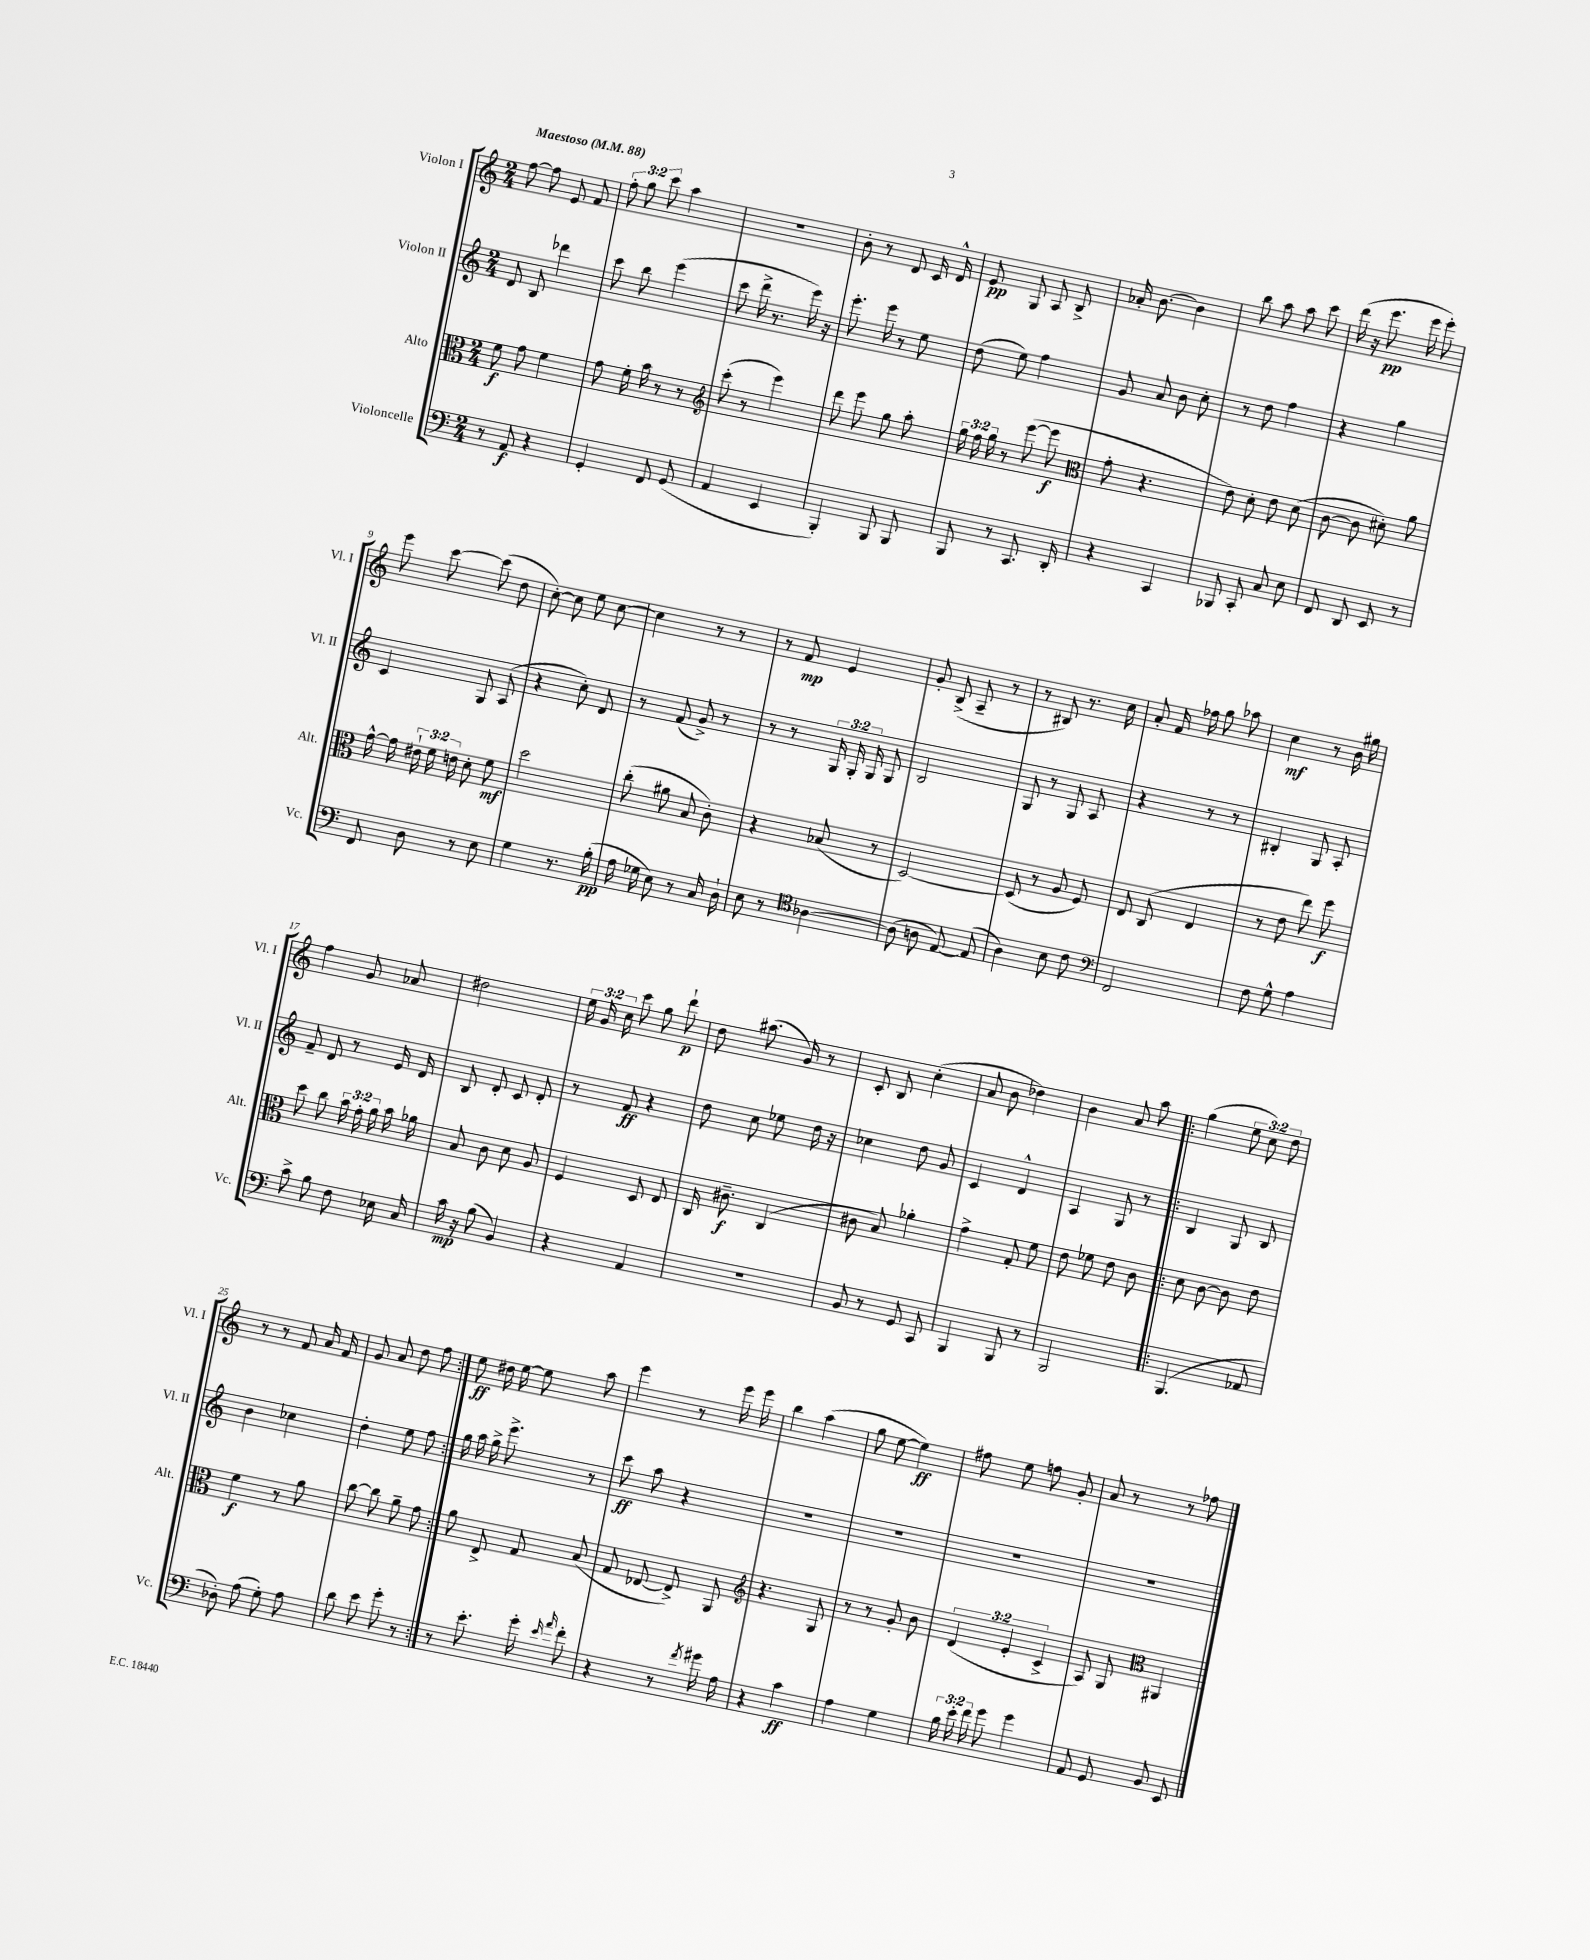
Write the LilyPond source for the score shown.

<<
\new StaffGroup <<
\new Staff = "s0" \with { instrumentName = "Violon I" shortInstrumentName = "Vl. I" } {
    \clef treble \key c \major \numericTimeSignature \time 2/4 \override Staff.TupletNumber.text = #tuplet-number::calc-fraction-text \tempo "Maestoso" 4 = 88
    \autoBeamOff f''8~ f''8 e'8 f'8 |
    \tuplet 3/2 { f''8-. g''8 c'''8 } a''4 |
    R2 |
    b'8-. r8 d'8 c'16 d'16-^ |
    e'8\pp g8 a8 b8-> |
    aes'16-. b'8.~ b'4 |
    b''8 a''8 a''8 c'''8 |
    d'''16( r16 e'''8.\pp e'''16 e'''8-.) |
    e'''8 c'''8~ c'''8( d''8 |
    c''8~-.) c''8 e''8 c''8~ |
    c''4 r8 r8 |
    r8 f'8\mp e'4 |
    g'8-. b8->( a8-- r8 |
    r8 bis8) r8. c''16 |
    a'8-. f'16 fes''16 g''8 aes''8 |
    c''4\mf r8 b'16 gis''16 |
    f''4 g'8 aes'8 |
    dis''2 |
    \tuplet 3/2 { e''16 g'16 c''16 } c'''8 g''8 d'''8-!\p |
    d''8 ais''8.( g'16) r8 |
    c'8-. b8 c''4-.( |
    a'8 b'8 des''4) |
    b'4 a'8 a''8 |
    \repeat volta 2 { g''4( \tuplet 3/2 { e''8 c''8) d''8 } |
    r8 r8 f'8 a'16 f'16 |
    g'8 a'8 d''8 f''8 | }
    e''8\ff dis''16 e''16~ e''8 a''8 |
    e'''4 r8 e'''16 e'''16 |
    b''4 a''4( |
    g''8 e''8~ e''4\ff) |
    fis''8 e''8 f''8 g'8-. |
    a'8 r8 r8 fes''8 \bar "|." |
}
\new Staff = "s1" \with { instrumentName = "Violon II" shortInstrumentName = "Vl. II" } {
    \clef treble \key c \major \numericTimeSignature \time 2/4 \override Staff.TupletNumber.text = #tuplet-number::calc-fraction-text
    \autoBeamOff d'8 b8 des'''4 |
    c'''8 b''8 e'''4( |
    c'''8 d'''16-> r8. e'''16) r16 |
    e'''8.-. e'''16 r8 e''8 |
    d''8( e''8) f''4 |
    g'8 a'8 b'8 c''8-. |
    r8 d''8 f''4 |
    r4 g''4 |
    c'4 g8 a8( |
    r4 c''8-.) d'8 |
    r8 f'8( g'8->) r8 |
    r8 r8 \tuplet 3/2 { g16 g16-. g16 } g8 |
    b2 |
    g8 r8 g8 a8 |
    r4 r8 r8 |
    bis4-. g8 a8-. |
    f'8-- d'8 r8 e'16 d'16 |
    b8 d'8-. c'8 d'8-. |
    r8 f'8\ff r4 |
    d''8 c''8 ees''8 d''16 r16 |
    ces''4 d''8 g'8 |
    c'4 d'4-^ |
    a4 g8 r8 |
    \repeat volta 2 { b4 g8 b8 |
    b'4 ces''4 |
    d''4-. e''8 f''8 | }
    g''16 a''16 g''16-> e'''8.-> r8 |
    c'''8\ff a''8 r4 |
    R2 |
    R2 |
    R2 |
    R2 \bar "|." |
}
\new Staff = "s2" \with { instrumentName = "Alto" shortInstrumentName = "Alt." } {
    \clef alto \key c \major \numericTimeSignature \time 2/4 \override Staff.TupletNumber.text = #tuplet-number::calc-fraction-text
    \autoBeamOff f'8\f g'8 f'4 |
    g'8 f'16-. b'16 r8 r8 |
    \clef treble c'''8-.( r8 e'''4) |
    d'''8 e'''8 g''8 a''8-. |
    \tuplet 3/2 { g''16 f''16 g''16 } r8 e'''8~( e'''8\f |
    \clef alto g'8-. r4. |
    e'8) d'8-. e'8 d'8( |
    c'8~ c'8 dis'8-.) a'8 |
    g'16~-^ g'16 \tuplet 3/2 { eis'16-! f'16 e'16 } d'8-. f'8\mf |
    d''2 |
    c''8-.( ais'8 b8 c'8-.) |
    r4 bes8( r8 |
    d2~) |
    d8( r8 a8 f8) |
    e8 c8( e4 |
    r8 e'8 e''8) f''8\f |
    d''8 c''8 \tuplet 3/2 { b'16 g'16-. a'16 } b'16 aes'16 |
    b8 c'8 d'8 a8 |
    f4 d8 e8 |
    c16 cis'8.--\f c4( |
    cis'8 b8) aes'4-. |
    g'4-> g8-. f'8 |
    e'8 fes'8 e'8 c'8 |
    \repeat volta 2 { d'8 c'8~ c'8 e'8 |
    f'4\f r8 a'8 |
    c''8~ c''8 a'8-- g'8 | }
    a'8 e8-> g8 b8( |
    g8 ees8~ ees8->) a,8 |
    \clef treble r4. g8 |
    r8 r8 g'8-. b'8 |
    \tuplet 3/2 { d'4( e'4-. c'4-> } |
    a8) g8 \clef alto ais,4 \bar "|." |
}
\new Staff = "s3" \with { instrumentName = "Violoncelle" shortInstrumentName = "Vc." } {
    \clef bass \key c \major \numericTimeSignature \time 2/4 \override Staff.TupletNumber.text = #tuplet-number::calc-fraction-text
    \autoBeamOff r8 a,8\f r4 |
    g,4-. f,8 g,8( |
    a,4 e,4 |
    b,,4-.) b,,8 b,,8 |
    b,,8 r8 c,8. d,16-. |
    r4 c,4 |
    bes,,8 c,8-. c8 e8 |
    f,8 d,8 e,8 r8 |
    f,8 d8 r8 e8 |
    g4 r8. b16-.\pp( |
    a16 ges16 e8) r8 c16 d16-! |
    e8 r8 \clef tenor aes4~ |
    aes8( a8 e8~) e8( |
    a4) b8 c'8 |
    \clef bass f,2 |
    f8 g8-^ a4 |
    c'8-> b8 f8 ees16 c16 |
    c'16\mp r16 b8( b,4) |
    r4 a,4 |
    R2 |
    b,8 r8 g,8 c,8 |
    b,,4 b,,8 r8 |
    b,,2 |
    \repeat volta 2 { b,,4.( aes,8 |
    des8-.) a8( g8-.) a8 |
    d'8 e'8 g'8-. r8 | }
    r8 e'8.-. g'16-. \grace { e'16 a'16 } f'8-. |
    r4 r8 \acciaccatura { f'8 } gis'16 a16 |
    r4 c'4\ff |
    a4 g4 |
    \tuplet 3/2 { b16 e'16-. f'16 } g'8 g'4 |
    a,8 g,8 b,8 e,8 \bar "|." |
}
>>
>>
